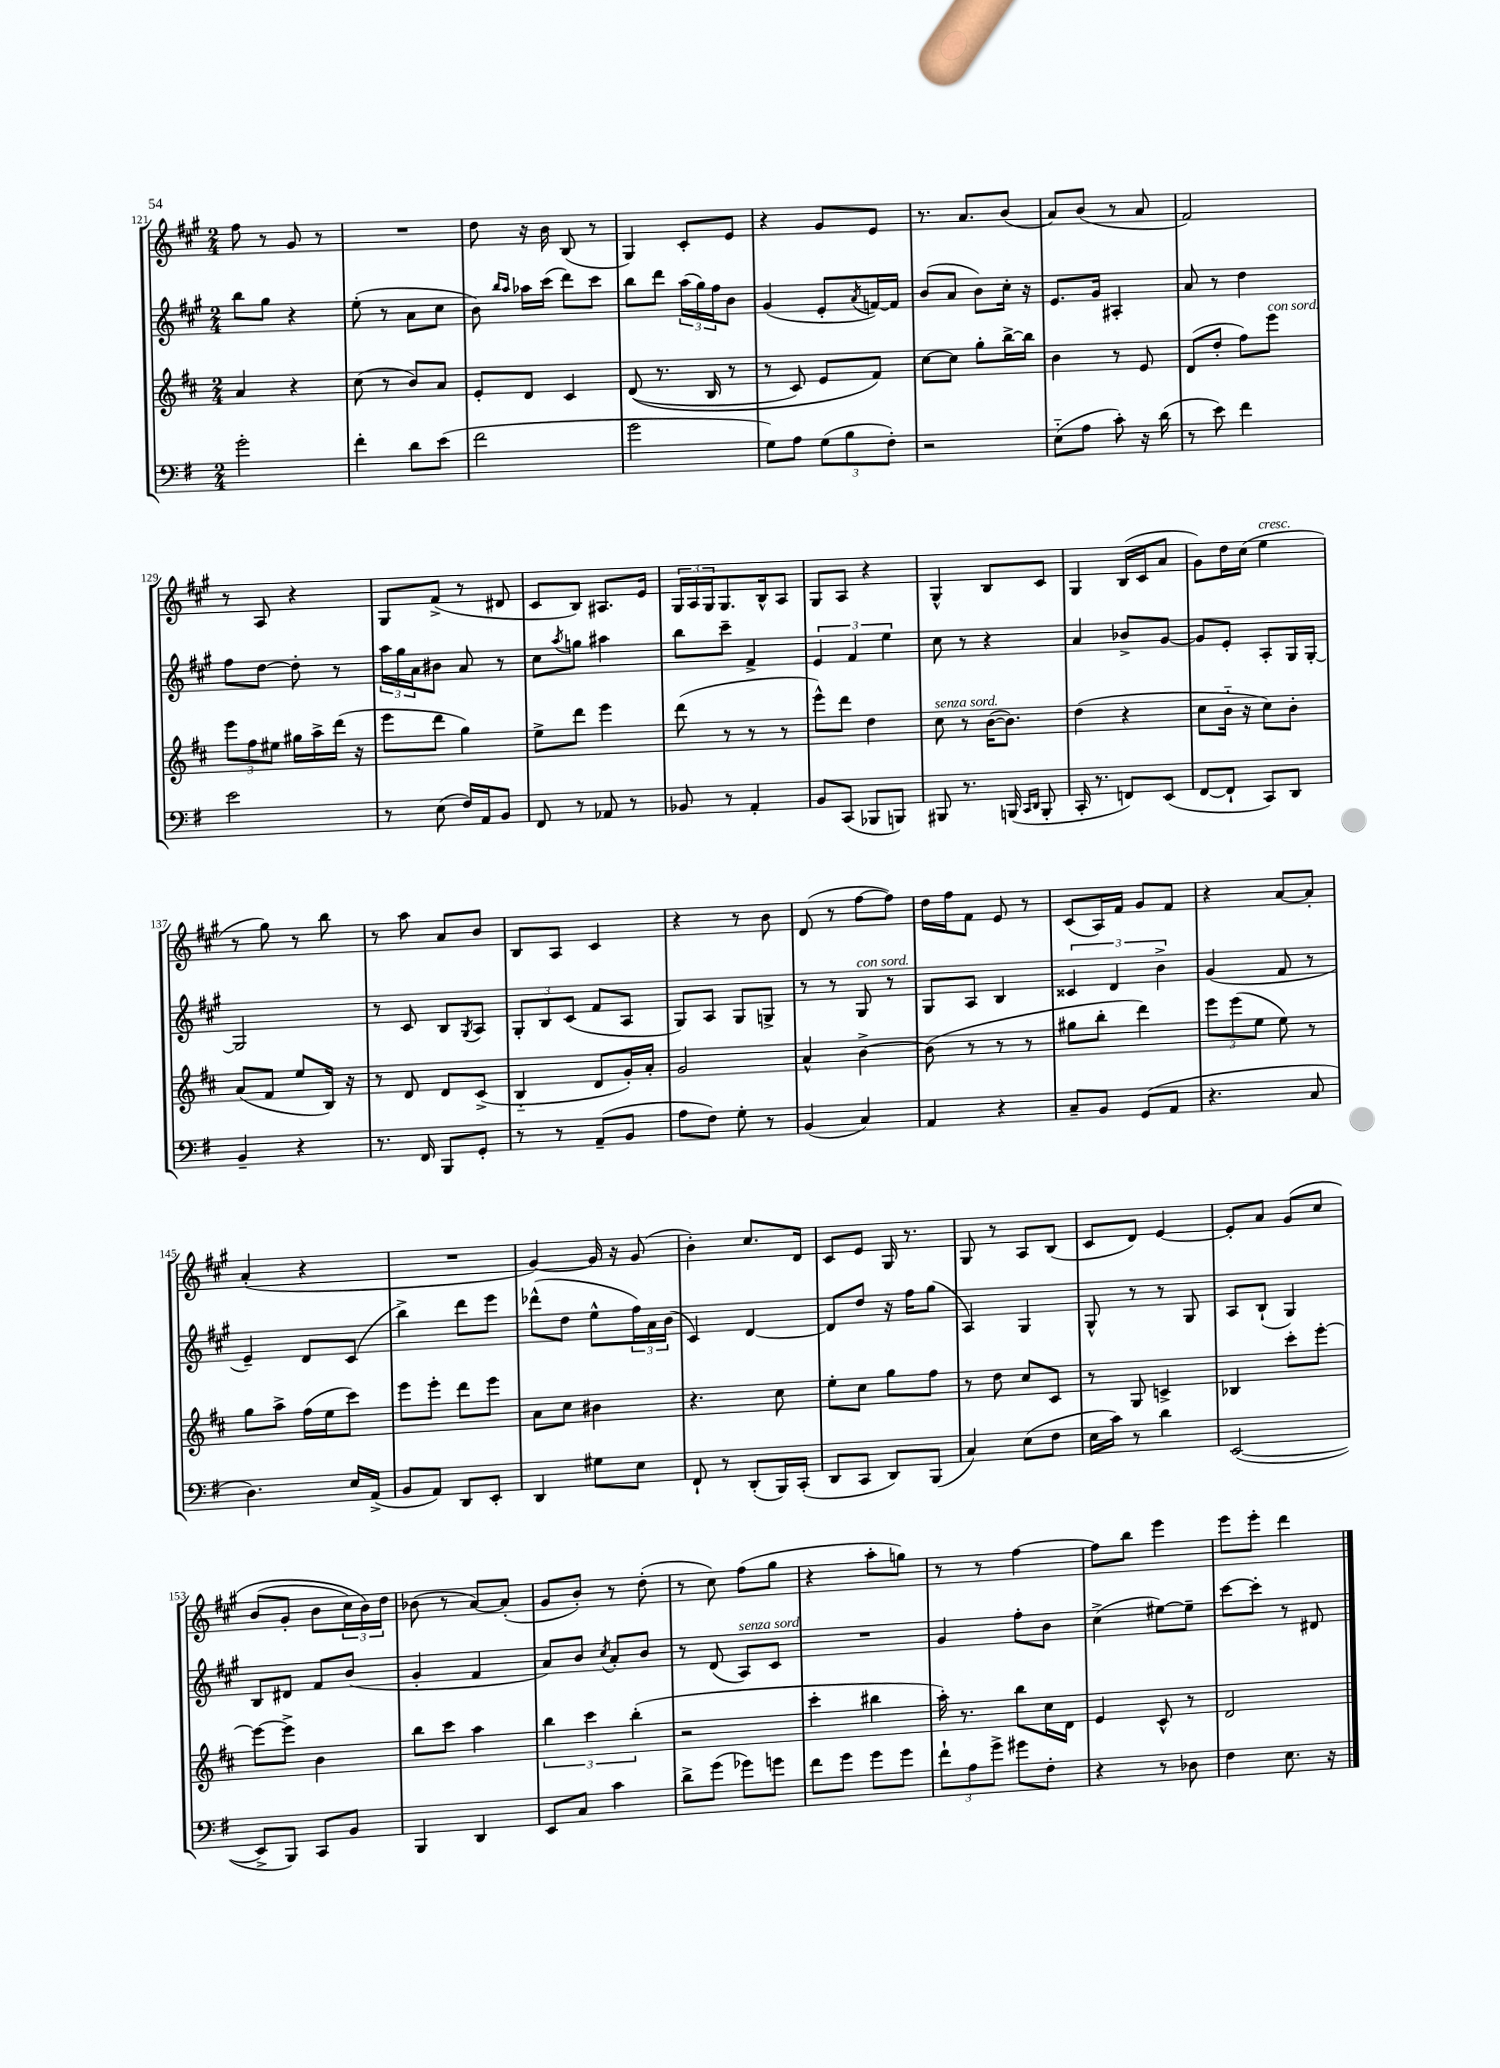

**kern	**kern	**kern	**kern
*staff4	*staff3	*staff2	*staff1
*clefF4	*clefG2	*clefG2	*clefG2
*k[f#]	*k[f#c#]	*k[f#c#g#]	*k[f#c#g#]
*M2/4	*M2/4	*M2/4	*M2/4
2g'	4a	8bb	8ff#
.	.	8gg#	8r
.	4r	4r	8g#
.	.	.	8r
=	=	=	=
4f#'	(8cc#	(8ee'	2r
.	8r	8r	.
8d	8b)	8a	.
(8e	8a	8cc#	.
=	=	=	=
2f#	8e'	8b)	8dd
.	.	16qqbb	.
.	.	16qqaa	.
.	8d	16aa-	16r
.	.	(16ccc#	16b
.	4c#	8ddd)	(8B
.	.	8ccc#	8r
=	=	=	=
2g	&((8d	8bb	4G#)
.	8.r	8ddd	.
.	.	(24aa	8c#'
.	.	24gg#)	.
.	16B	.	.
.	.	24ff#	.
.	8r	8b	8e
=	=	=	=
8G)	8r	(4g#	4r
8A	8c#)	.	.
(12G	8e	8e'	8g#
12B	.	.	.
.	.	8qa	.
.	8f#&)	[16f)	8e
12F#')	.	.	.
.	.	16f]	.
=	=	=	=
2r	[8cc#	(8b	8.r
.	8cc#]	8a	.
.	.	.	8.a
.	8gg'	8b)	.
.	[16bb^	16cc#'	(8b
.	16bb]	16r	.
=	=	=	=
(8E'~	4b	8.e	8a)
8A	.	.	(8b
.	.	16g#	.
8c')	8r	4A#'	8r
16r	8e	.	8a
(16d	.	.	.
=	=	=	=
8r	(8d	8a	2f#)
8e)	8dd'	8r	.
4f#	8ff#)	4dd	.
.	8eee	.	.
=	=	=	=
2e	12eee	8ff#	8r
.	12ff#	.	.
.	.	[8dd	8A
.	12ee#	.	.
.	16gg#	8dd']	4r
.	16aa^	.	.
.	(16ddd	8r	.
.	16r	.	.
=	=	=	=
8r	8eee	24aa	8G#
.	.	24gg#	.
.	.	24a	.
(8E	8ddd	8b#	(8f#^
16F#)	4gg)	8a	8r
16AA	.	.	.
8BB	.	8r	8d#
=	=	=	=
8FF#	8ee^	8cc#	8c#
.	.	8qaa	.
8r	8ddd	8gg	8B)
8AA-	4eee	4aa#	8.A#
8r	.	.	.
.	.	.	16e
=	=	=	=
8BB-	(8ddd	8bb	24G#
.	.	.	24A
.	.	.	24G#
8r	8r	8ccc#~	8.G#
4AA'	8r	4f#^	.
.	.	.	16B^^
.	8r	.	8A
=	=	=	=
8BB	8eee^^)	6e	8G#
(8CC	8ddd	.	8A
.	.	6f#	.
8BBB-	4dd	.	4r
.	.	6ee	.
8BBB)	.	.	.
=	=	=	=
8BBB#	8cc#	8cc#	4G#^^
8.r	8r	8r	.
.	([16b	4r	8B
(16BBB	8.b])	.	.
16qqCC	.	.	.
16qqDD	.	.	.
8BBB'	.	.	8c#
=	=	=	=
16CC'	(4dd	4a	4G#
8.r	.	.	.
8FF)	4r	8b-^	(16B
.	.	.	16c#
(8EE	.	[8g#	8a
=	=	=	=
[8FF#	8cc#	8g#]	8g#)
8FF#`]	16b'~	8e'	16dd
.	16r	.	(16cc#
8CC)	8cc#)	8A'	4ee
8DD	8b'	16G#	.
.	.	[16G#'	.
=	=	=	=
4BB~	(8a	2G#]	8r
.	8f#	.	8gg#)
4r	8ee	.	8r
.	16B)	.	8bb
.	16r	.	.
=	=	=	=
8.r	8r	8r	8r
.	8d	8c#	8aa
16FF#	.	.	.
8BBB	8d	8B	8a
.	.	8qG#	.
8GG'	(8c#^	8A	8b
=	=	=	=
8r	4B'~	12G#'	8B
.	.	12B	.
8r	.	.	8A
.	.	(12c#	.
(8AA~	8d	8f#	4c#
8BB	16g')	8A	.
.	16a'	.	.
=	=	=	=
8A	2g	8G#)	4r
8F#)	.	8A	.
8G'	.	8G#	8r
8r	.	8G^	8b
=	=	=	=
(4BB	4a^^	8r	(8d
.	.	8r	8r
4C)	[4b^	8G#	[8ff#
.	.	8r	8ff#])
=	=	=	=
4AA	(8b]	8G#	16dd
.	.	.	16ff#
.	8r	8A	8f#
4r	8r	4B	8e
.	8r	.	8r
=	=	=	=
8C~	8gg#	6c##	(8c#
8BB	8bb'	.	16A)
.	.	6d	.
.	.	.	16f#
(8GG	4ddd)	.	8g#
.	.	6b^	.
8AA	.	.	8f#
=	=	=	=
4.r	12eee	(4g#	4r
.	(12eee	.	.
.	12ee	.	.
.	8ee)	8f#	[8a
8C	8r	8r	8a']
=	=	=	=
4.D)	8gg	4e~)	(4a'
.	8aa^	.	.
.	(16ff#	8d	4r
.	16ee	.	.
16E	8ccc#)	(8c#	.
(16AA^	.	.	.
=	=	=	=
8BB	8eee	4bb^)	2r
8AA)	8eee'	.	.
8DD	8ddd	8ddd	.
8EE'	8eee	8eee	.
=	=	=	=
4DD	8a	(8ddd-^^	[4g#)
.	8cc#	8dd	.
8G#	4b#	8ee^^	16g#]
.	.	.	16r
8E	.	24ff#)	(8g#
.	.	24a	.
.	.	(24b	.
=	=	=	=
8FF#`	4.r	4c#)	4b')
8r	.	.	.
(8DD'	.	[4d	8.cc#
16BBB)	8cc#	.	.
(16CC'	.	.	16d
=	=	=	=
8DD	8ee'	8d]	8c#
8CC	8cc#	8dd	8e
8DD)	8gg	16r	16G#
.	.	16ff#	8.r
(8BBB	8ff#	(8gg#	.
=	=	=	=
4C)	8r	4A)	8G#
.	8dd	.	8r
(8E	8cc#	4G#	8A
8F#	8c#	.	(8B
=	=	=	=
16E	8r	8G#^^	8c#
16c)	.	.	.
8r	8G	8r	8d)
4d	4c^	8r	[4e
.	.	8G#	.
=	=	=	=
([2EE	4B-	8A	8e']
.	.	(8B`	8a
.	8ccc#'	4G#)	&(8g#
.	[8eee'	.	8cc#
=	=	=	=
8EE^]	8eee_	8B	(8b
8BBB)	8eee^]	8d#	8g#'
8CC	4b	8f#	8b
8BB	.	(8b	24cc#)
.	.	.	24b&)
.	.	.	24dd
=	=	=	=
4BBB	8bb	4g#'	(8b-
.	8ccc#	.	8r
4DD	4aa	4f#	[8a)
.	.	.	(8a']
=	=	=	=
8EE	6bb	8a)	8g#
8C	.	8b	8b')
.	6ccc#	.	.
.	.	8qcc#	.
4c	.	8a'	8r
.	(6bb'	.	.
.	.	8b	(8dd'
=	=	=	=
8d^	2r	8r	8r
(8g	.	(8d	8cc#)
8g-)	.	8A)	(8ff#
8g	.	8c#	8gg#
=	=	=	=
8f#	4ccc#'	2r	4r
8g	.	.	.
8g	4bb#	.	8aa'
8g	.	.	8gg)
=	=	=	=
12f#`	16aa')	4g#	8r
.	8.r	.	.
12A	.	.	.
.	.	.	8r
12g^	.	.	.
8g#	8bb	8ff#'	[4ff#
8F#'	16cc#	8b	.
.	16d	.	.
=	=	=	=
4r	4e	(4cc#^	8ff#]
.	.	.	8bb
8r	8c#^^	[8ee#)	4eee
8D-	8r	8ee#~]	.
=	=	=	=
4F#	2d	[8ccc#	8eee
.	.	8ccc#']	8eee'
8.E	.	8r	4ddd
.	.	8d#	.
16r	.	.	.
==	==	==	==
*-	*-	*-	*-
